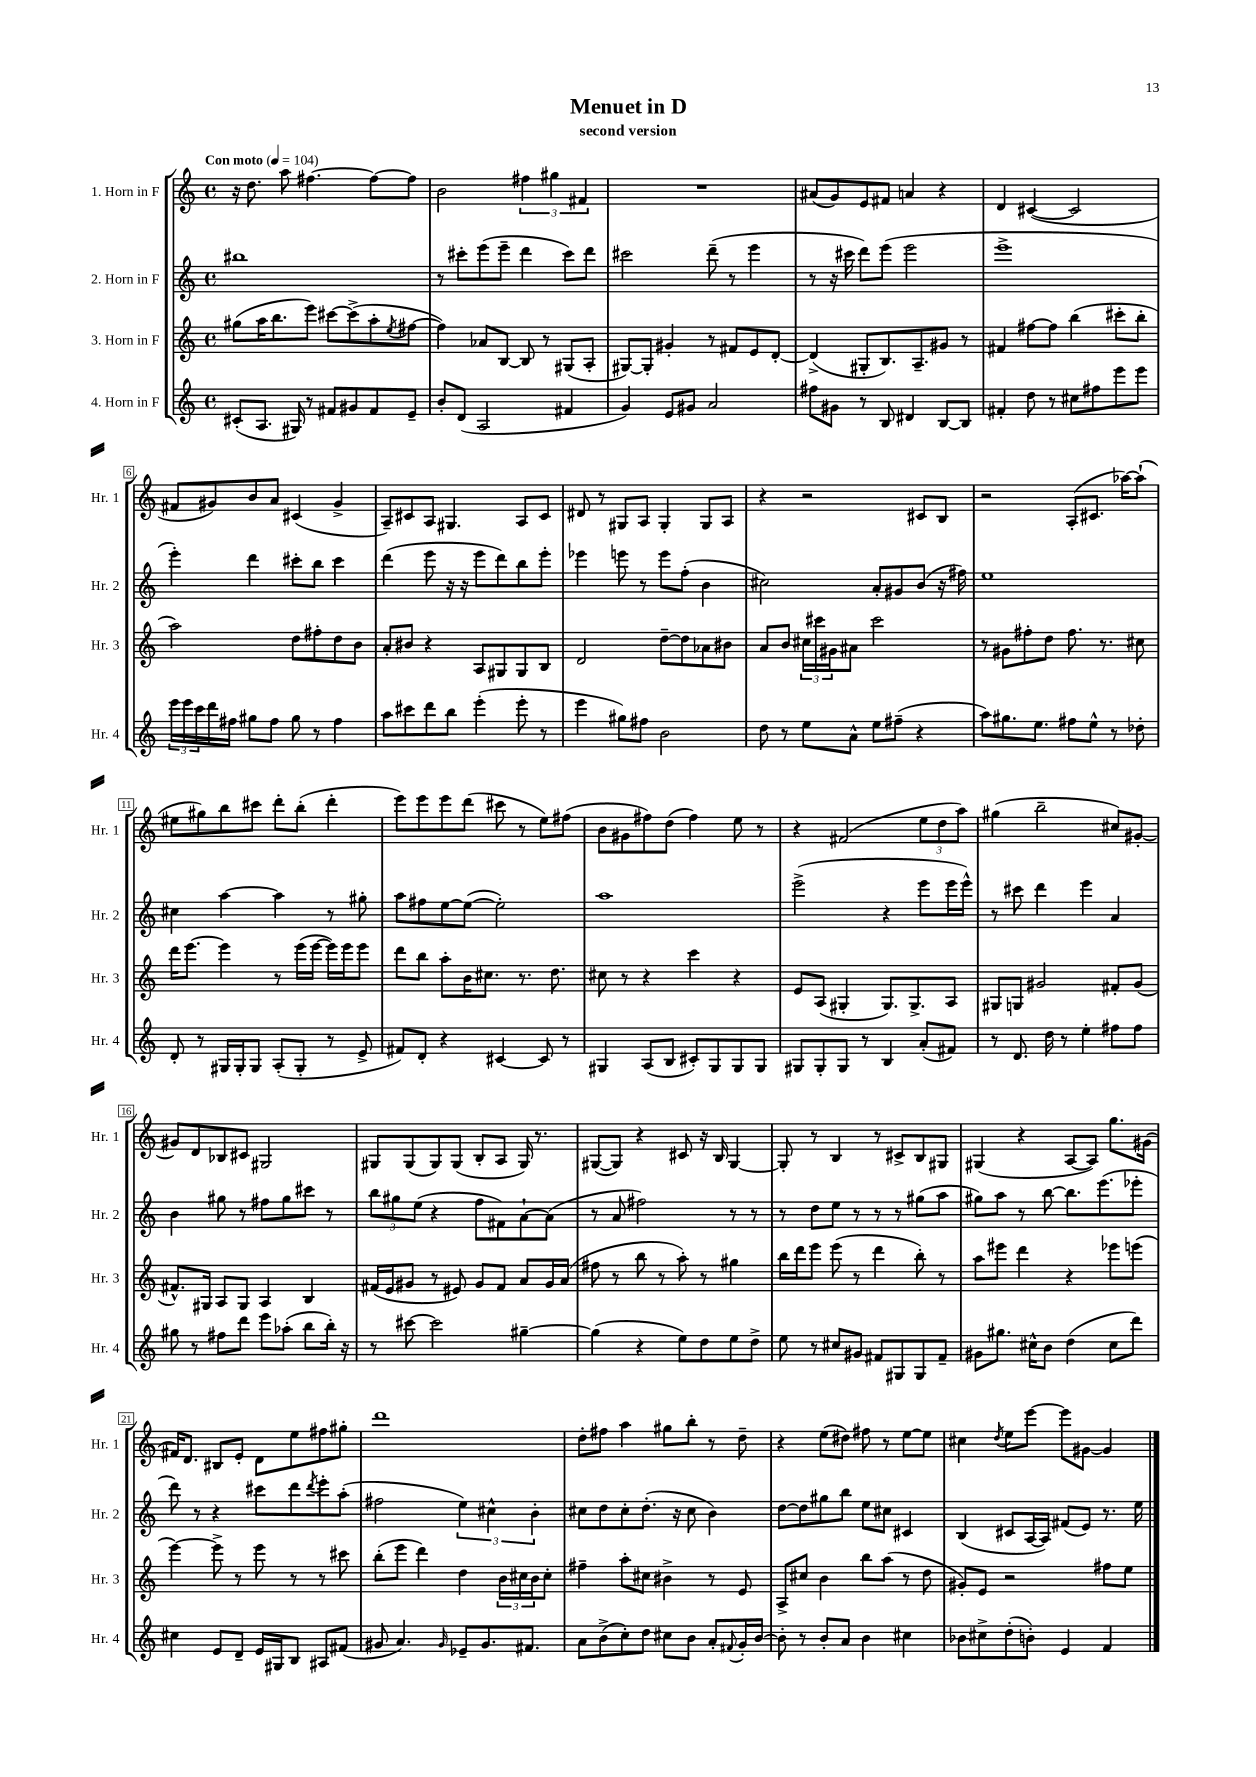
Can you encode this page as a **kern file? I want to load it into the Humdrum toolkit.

**kern	**kern	**kern	**kern
*part4	*part3	*part2	*part1
*staff4	*staff3	*staff2	*staff1
*I"4. Horn in F	*I"3. Horn in F	*I"2. Horn in F	*I"1. Horn in F
*I'Hr. 4	*I'Hr. 3	*I'Hr. 2	*I'Hr. 1
*clefG2	*clefG2	*clefG2	*clefG2
*k[]	*k[]	*k[]	*k[]
*M4/4	*M4/4	*M4/4	*M4/4
*met(c)	*met(c)	*met(c)	*met(c)
*MM104	*MM104	*MM104	*MM104
=1	=1	=1	=1
!	!	!	!LO:TX:a:B:t=Con moto
(8c#X'/L	(8gg#X\L	1bb#X	16r
.	.	.	8.dd\
8.A/J	16aa\K	.	.
.	8.bb\	.	.
.	.	.	8aa\
16G#X/)	.	.	.
8r	8eee\J)	.	[4.ff#X\
8f#X/L	[8ccc#X\L	.	.
8g#X/	(8ccc#^\]	.	.
8f#/	8aa'\	.	8ff#\L_
.	8qee/	.	.
8e~/J	[8ff#X\J	.	8ff#\J]
=2	=2	=2	=2
8b'/L	4ff#\])	8r	2b\
(8d/J	.	8ccc#X'\L	.
2A/	8a-X/L	(8eee\	.
.	[8B/J	8eee~\J	.
.	8B/]	4ddd\	6ff#X\
.	8r	.	.
.	.	.	6gg#X\
4f#X/	(8G#X/L	8ccc#\L)	.
.	.	.	6f#X/
.	8A'/J	8ddd\J	.
=3	=3	=3	=3
4g/)	[8G#X/L)	2ccc#X\	1r
.	8G#'/J]	.	.
8e/L	4g#X'/	.	.
8g#X/J	.	.	.
2a/	8r	(8ddd~\	.
.	8f#X/L	8r	.
.	8e/	4eee\	.
.	[8d'/J	.	.
=4	=4	=4	=4
8ff#X\L	(4d^/]	8r	(8a#X/L
8g#X\J	.	16r	8g/)
.	.	16ccc#X\	.
8r	8G#X'/L	8ddd\L)	8e/
8B/	8.B/)	(8eee\J	8f#X/J
4d#X/	.	2eee\	4an/
.	8.A~/	.	.
[8B/L	8g#X/J	.	4r
8B/J]	8r	.	.
=5	=5	=5	=5
4f#X'/	4f#X/	1eee^	4d/
8dd\	[8ff#X\L	.	([4c#X/
8r	8ff#\J]	.	.
8cc#X\L	(4bb\	.	2c#/]
8ff#X\	.	.	.
8eee\	8ccc#X'\L	.	.
8eee\J	8bb'\J	.	.
!!LO:LB:g=z
=6	=6	=6	=6
24eee\LL	2aa\)	4eee'\)	8f#X/L
24eee\	.	.	.
24ccc\	.	.	.
16ddd\	.	.	8g#X/)
16ff#X\JJ	.	.	.
8gg#X\L	.	4ddd\	8b/
8ff#\J	.	.	8a/J
8gg#\	8dd\L	8ccc#X'\L	(4c#X/
8r	8ff#X'\	8bb\J	.
4ff#\	8dd\	4ccc#\	4g#^/
.	8b\J	.	.
=7	=7	=7	=7
8aa\L	8a'/L	(4ddd\	8A~/L)
8ccc#X\	8b#X/J	.	8c#X/
8ddd\	4r	8eee\	8A/J
8bb\J	.	16r	4.G#X/
.	.	16r	.
(4eee'\	8A/L	8eee\L	.
.	8G#X/	8ddd\)	.
8eee'\	8G#/	8bb\	8A/L
8r	8B/J	8eee'\J	8c#/J
=8	=8	=8	=8
4eee\	2d/	4eee-X\	8d#X/
.	.	.	8r
8gg#X\L)	.	8eeen\	8G#X/L
8ff#X\J	.	8r	8A/J
2b\	[8dd~\L	8eee\L	4G#'/
.	8dd\]	(8ff'\J	.
.	8a-X\	4b\	8G#/L
.	8b#X\J	.	8A/J
=9	=9	=9	=9
8dd\	8a/L	2cc#X\)	4r
8r	8b/J	.	.
8ee\L	24cc#X\LL	.	2r
.	24ccc#X\	.	.
.	24g#X\J	.	.
8a^^\J	8a#X\J	.	.
8ee\L	2ccc#\	8a'/L	.
(8ff#X~\J	.	8g#X/	.
4r	.	(8b/J	8c#X/L
.	.	16r	8B/J
.	.	16ff#X\)	.
=10	=10	=10	=10
8aa\L)	8r	1ee	2r
8.gg#X\	8g#X\L	.	.
.	8ff#X'\	.	.
8.ee\J	.	.	.
.	8dd\J	.	.
8ff#X\L	8.ff#\	.	(8A'/L
8ee^^\J	.	.	8.c#X/J
.	8.r	.	.
8r	.	.	.
.	.	.	[16aa-X\KL)
8dd-X'\	8cc#X\	.	(8aa-`\J]
!!LO:LB:g=z
=11	=11	=11	=11
8d'/	16ddd\KL	4cc#X\	8ee#X\L
.	[8.eee\J	.	.
8r	.	.	8gg#X\)
16G#X/LL	4eee\]	[4aa\	8bb\
16G#'/J	.	.	.
8G#/J	.	.	8ccc#X\J
(8A'/L	8r	4aa\]	8ddd'\L
8G#'/J	(16eee\LL	.	(8bb'\J
.	[16eee\JJ	.	.
8r	16eee\LL])	8r	4ddd'\
.	16eee\J	.	.
8e^/	8eee\J	8gg#X'\	.
=12	=12	=12	=12
8f#X/L)	8ddd\L	8aa\L	8eee\L)
8d'/J	8bb\J	8ff#X\	8eee\
4r	8aa'\L	[8ee\	8eee\
.	16b\K	(8ee\J_	(8ddd\J
.	8.cc#X\J	.	.
[4c#X/	.	2ee'\])	8ccc#X\
.	8.r	.	8r
8c#/]	.	.	8ee\L)
.	8.dd\	.	.
8r	.	.	(8ff#X\J
=13	=13	=13	=13
4G#X/	8cc#X\	1aa	8b\L
.	8r	.	8g#X\
(8A/L	4r	.	8ff#X\)
8B/J	.	.	(8dd\J
8c#X'/L)	4ccc\	.	4ff#\)
8G#/	.	.	.
8G#/	4r	.	8ee\
8G#/J	.	.	8r
=14	=14	=14	=14
8G#X/L	8e/L	(2eee^\	4r
8G#'/	(8A/J	.	.
8G#/J	4G#X'/	.	(2f#X/
8r	.	.	.
4B/	8.G#/L)	4r	.
.	8.G#^/	.	.
(8a'/L	.	8eee\L	12ee\L
.	.	.	12dd\
8f#X/J)	8A/J	16eee\L	.
.	.	.	12aa\J)
.	.	16eee^^\JJ)	.
=15	=15	=15	=15
8r	8G#X/L	8r	(4gg#X\
8.d/	8Gn/J	8ccc#X\	.
.	2g#X/	4ddd\	2bb~\
16dd\	.	.	.
8r	.	.	.
4ee'\	.	4eee\	.
8ff#X\L	8f#X'/L	4a/	8cc#X/L)
8ff#\J	(8g#/J	.	[8g#X'/J
!!LO:LB:g=z
=16	=16	=16	=16
8gg#X\	8.f#X^^/L)	4b\	8g#X/L]
8r	.	.	8d/
.	16G#X/Jk	.	.
8ff#X\L	8A/L	8gg#X\	8B-X/
8ddd\J	8G#/J	8r	8c#X/J
8eee\L	4A/	8ff#X\L	2G#X/
(8aa-X'\J	.	8gg#\	.
8bb\L	4B/	8ccc#X\J	.
16bb'\Jk)	.	8r	.
16r	.	.	.
=17	=17	=17	=17
8r	(16f#X/LL	12bb\L	8G#X/L
.	16e/J	.	.
.	.	12gg#X\	.
[8ccc#X\	8g#X/J	.	(8G#/
.	.	(12ee\J	.
2ccc#\]	8r	4r	8G#/)
.	8e#X/)	.	(8G#/J
.	8g#/L	8ff\L	8B'/L
.	8f#/J	8f#X\)	8A/J
[4gg#X~\	8a/L	[8a`\	16G#/)
.	.	.	8.r
.	16g#/L	(8a\J]	.
.	(16a/JJ	.	.
=18	=18	=18	=18
(4gg#\]	8ff#X\	8r	([8G#X/L
.	8r	8a/	8G#/J])
4r	8bb\	2ff#X\)	4r
.	8r	.	.
8ee\L)	8aa'\)	.	8c#X/
8dd\	8r	.	16r
.	.	.	16B/
8ee\	4gg#X\	8r	[4G#/
8dd^\J	.	8r	.
=19	=19	=19	=19
8ee\	16bb\LL	8r	8G#'/]
.	16ddd\J	.	.
8r	8eee\J	8dd\L	8r
8cc#X/L	(8eee\	8ee\J	4B/
8g#X/J	8r	8r	.
8f#X/L	4ddd\	8r	8r
8G#X/	.	8r	8c#X^/L
8G#/	8bb'\)	(8gg#X\L	8B/
8f#~/J	8r	8aa\J	8G#X/J
=20	=20	=20	=20
8g#X\L	8aa\L	8gg#X\L)	(4G#X/
8.gg#X\J	8eee#X\J	8aa\J	.
.	4ddd\	8r	4r
16cc#X^^\KL	.	.	.
8b\J	.	[8bb\	.
(4dd\	4r	8.bb\L]	[8A/L
.	.	.	8A/J])
.	.	(8.eee\	.
8cc#\L	8eee-X\L	.	8.gg\L
8ddd\J)	(8eeen\J	8eee-X'\J	.
.	.	.	(16g#X\Jk
!!LO:LB:g=z
=21	=21	=21	=21
4cc#X\	[4eee\)	8ddd\)	16f#X/KL)
.	.	.	8.d/J
.	.	8r	.
8e/L	8eee^\]	4r	8B#X/L
8d~/J	8r	.	8e'/J
16e/LL	8eee\	8ccc#X\L	8d\L
16G#X/J	.	.	.
8B/J	8r	8ddd\	8ee\
.	.	8qddd/	.
8A#X/L	8r	8eee'\	8ff#X\
(8f#X/J	8ccc#X\	(8aa'\J	8gg#X'\J
=22	=22	=22	=22
8g#X/	(8bb'\L	2ff#X\	1ddd
4.a/)	8eee\J	.	.
.	4ddd\)	.	.
16qqg#/	.	.	.
8e-X~/L	4dd\	6ee\)	.
8.g#/	.	.	.
.	.	6cc#X^^\	.
.	24b\LL	.	.
.	24cc#X\	.	.
8.f#X/J	.	.	.
.	24b\J	6b'\	.
.	8cc#'\J	.	.
=23	=23	=23	=23
8a\L	4ff#X~\	8cc#X\L	8dd'\L
(8b^\	.	8dd\	8ff#X\J
8cc'\)	8aa'\L	8cc#'\	4aa\
8dd\J	8cc#X\J	(8.dd'\J	.
8cc#X\L	4b#X^\	.	8gg#X\L
.	.	16r	.
8b\J	.	8cc#\	8bb'\J
8a'/L	8r	4b\)	8r
8qqf#X/	.	.	.
16g'/L	8e/	.	8dd~\
[16b/JJ	.	.	.
=24	=24	=24	=24
8b'\]	8A^/L	[8dd\L	4r
8r	8cc#X/J	8dd\]	.
8b'/L	4b\	8gg#X\	(8ee\L
8a/J	.	8bb\J	8dd#X\J)
4b\	8bb\L	8ee\L	8ff#X\
.	(8aa\J	8cc#X\J	8r
4cc#X\	8r	4c#X/	[8ee\L
.	8dd\	.	8ee\J]
=25	=25	=25	=25
8b-X\L	8g#X'/L)	(4B/	4cc#X\
8cc#X^\	8e/J	.	.
.	.	.	8qdd/
(8dd'\	2r	8c#X/L	8ee\L
8bn'\J)	.	[16A/L	[8eee\J
.	.	16A/JJ])	.
4e/	.	(8f#X/L	8eee\L]
.	.	8e/J)	[8g#X\J
4f/	8ff#X\L	8.r	4g#/]
.	8ee\J	.	.
.	.	16ee\	.
==	==	==	==
*-	*-	*-	*-
